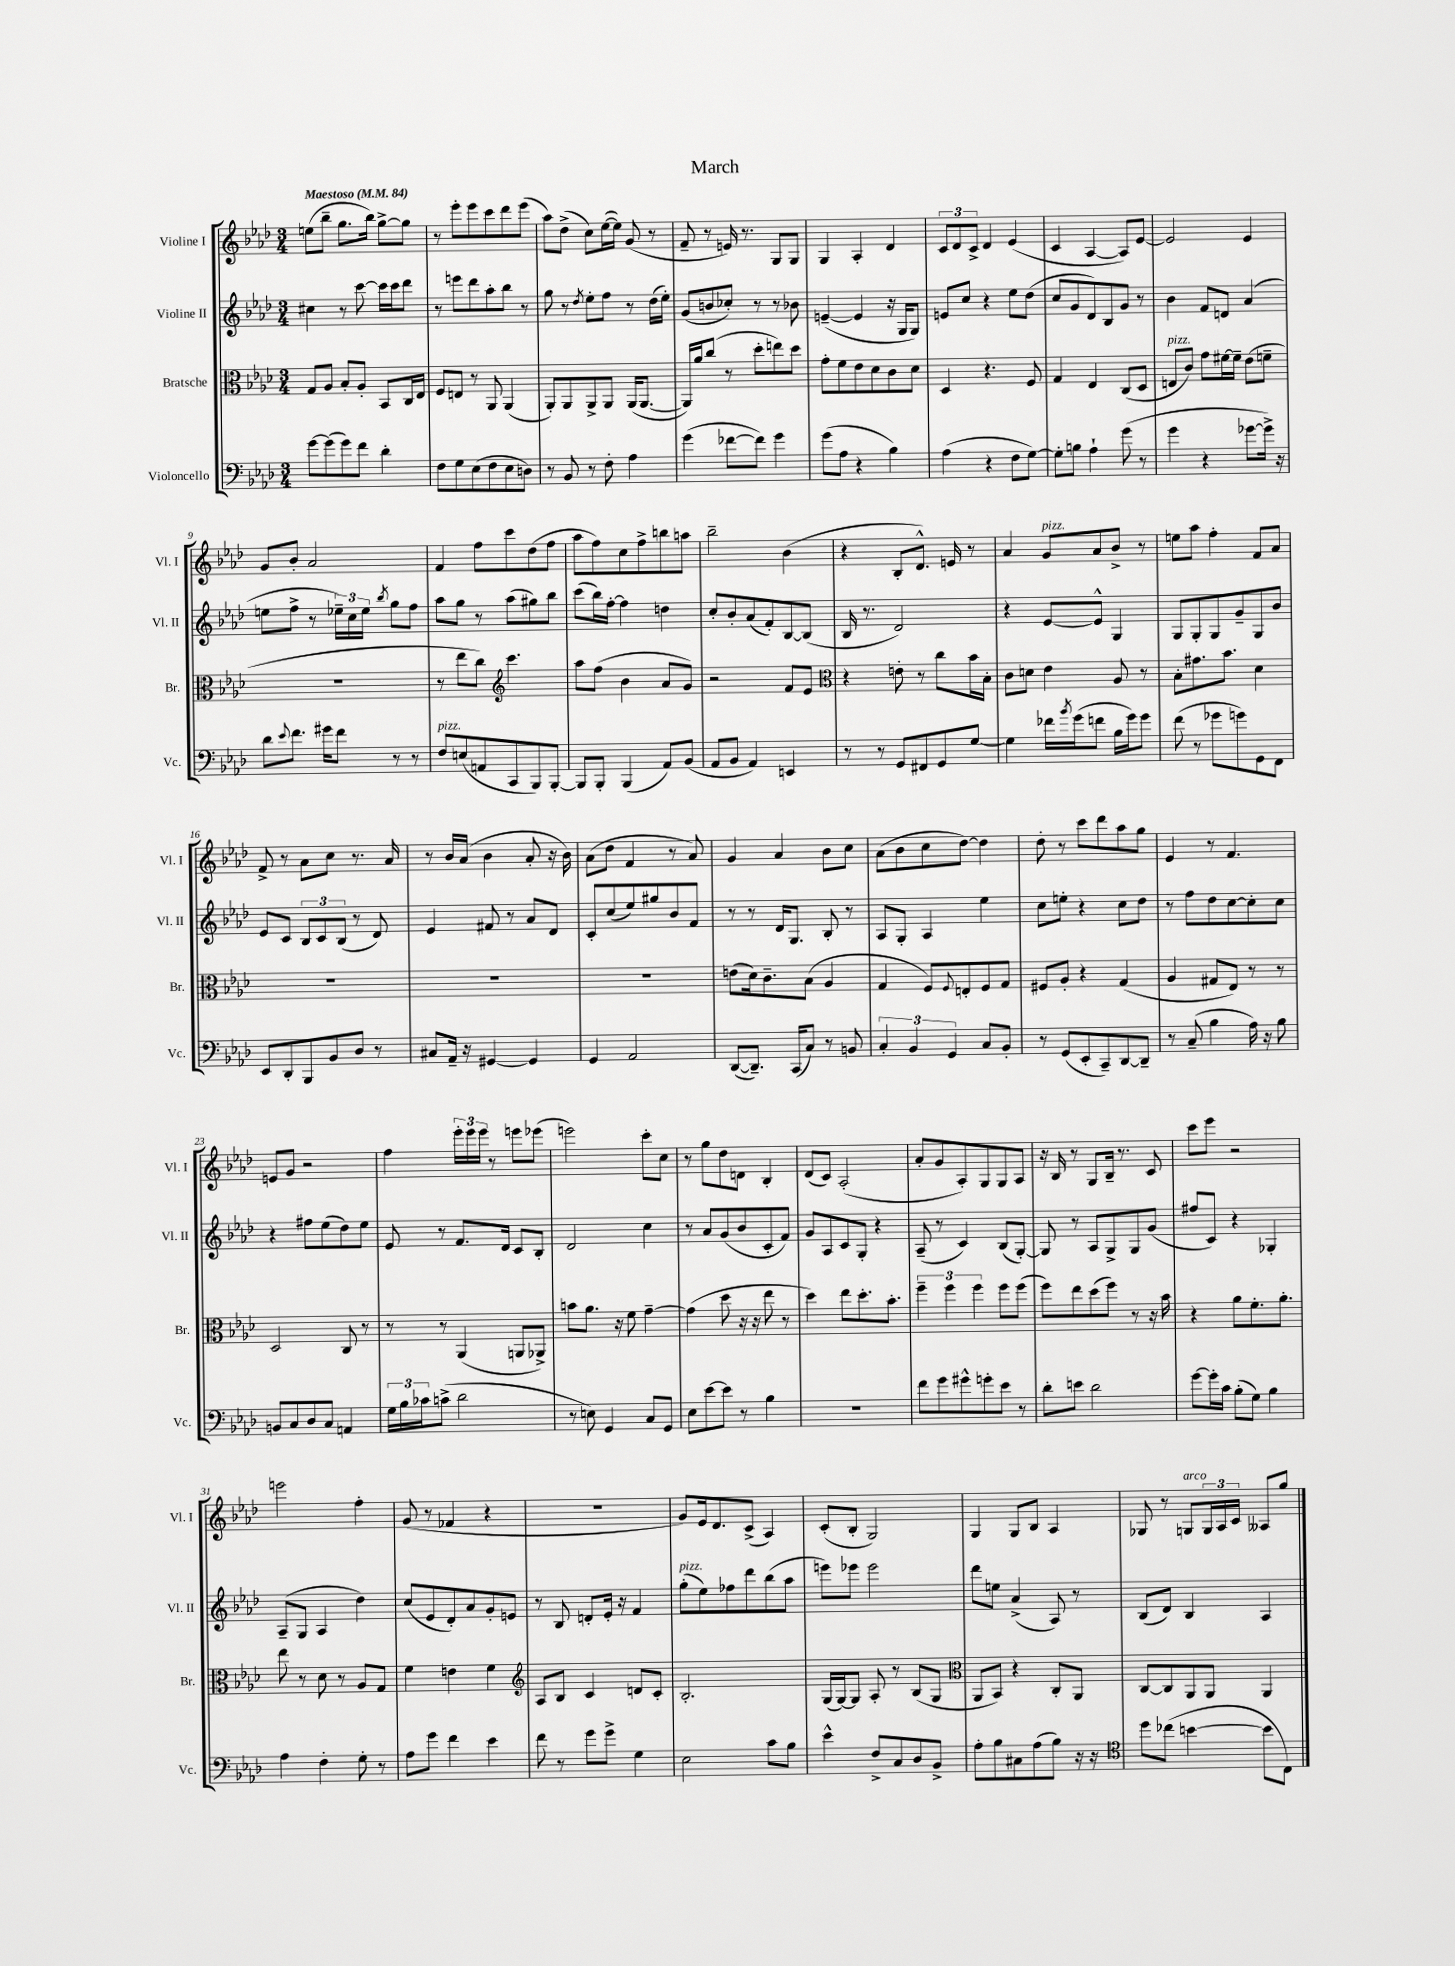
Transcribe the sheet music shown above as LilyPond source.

\header { title = "March" }
<<
\new StaffGroup <<
\new Staff = "s0" \with { instrumentName = "Violine I" shortInstrumentName = "Vl. I" } {
    \clef treble \key aes \major \numericTimeSignature \time 3/4 \tempo "Maestoso" 4 = 84
    e''8( bes''8-- g''8. bes''16) g''8~-> g''8 |
    r8 ees'''8-. ees'''8 c'''8 des'''8 ees'''8( |
    aes''8) des''8->( c''8) ees''16~( ees''16) g'8( r8 |
    f'8-- r8 e'16) r8. g8 g8 |
    g4 aes4-. des'4 |
    \tuplet 3/2 { c'8 des'8 c'8-> } des'4 ees'4( |
    c'4 aes4~ aes8) ees'8~ |
    ees'2 ees'4 |
    g'8 bes'8-. aes'2 |
    f'4 f''8 c'''8 des''8( f''8 |
    aes''8 f''8) c''8 f''8-> b''8 a''8 |
    bes''2-- bes'4( |
    r4 bes8-. des'8.-^) e'16 r8 |
    aes'4 g'8^\markup { \italic "pizz." } aes'8 bes'8-> r8 |
    e''8 aes''8 f''4-. f'8 aes'8 |
    f'8-> r8 aes'8 c''8 r8. aes'16 |
    r8 bes'16 aes'16( bes'4 aes'8-. r16 bes'16) |
    aes'8( des''8 f'4 r8 aes'8) |
    g'4 aes'4 bes'8 c''8 |
    aes'8( bes'8 c''8 des''8~) des''4 |
    des''8-. r8 c'''8 des'''8 aes''8 g''8 |
    ees'4 r8 f'4. |
    e'8 g'8 r2 |
    f''4 \tuplet 3/2 { ees'''16-. ees'''16 ees'''16 } r8 e'''8 ees'''8( |
    e'''2) c'''8-. c''8 |
    r8 g''8 des''8 d'8 bes4-. |
    des'8( c'8) aes2-.( |
    aes'8-. g'8 aes8-.) g8 g8 aes8 |
    r16 bes16 r8 g8 bes16-- r8. c'8 |
    c'''8 ees'''8 r2 |
    e'''2 f''4-. |
    g'8( r8 fes'4 r4 |
    R2. |
    g'8) ees'16 des'8. c'8->( aes4) |
    c'8-.( bes8-. g2) |
    g4 g8 bes8 aes4 |
    ges8 r8 g8^\markup { \italic "arco" } \tuplet 3/2 { g16 aes16 c'16 } aeses8 g''8 \bar "|." |
}
\new Staff = "s1" \with { instrumentName = "Violine II" shortInstrumentName = "Vl. II" } {
    \clef treble \key aes \major \numericTimeSignature \time 3/4
    cis''4 r8 c'''8~ c'''16 c'''16 des'''8 |
    r8 e'''8 des'''8 aes''8-. bes''8 r8 |
    g''8 r8 \acciaccatura { des''8 } ees''8-. f''8 r8 des''16( ees''16-.) |
    g'8( b'8 ces''8-.) r8 r8 bes'8 |
    e'4~--( e'4 r16 g16 g8) |
    e'8 c''8 r4 ees''8 des''8( |
    c''8 g'8 des'8) bes8 g'8 r8 |
    bes'4 f'8 d'8 aes'4( |
    e''8 f''8-> r8 \tuplet 3/2 { ees''16--) c''16 ees''16 } \acciaccatura { bes''8 } g''8 f''8 |
    aes''8 g''8 r8 aes''8( gis''8) bes''8 |
    c'''8( bes''16) f''16~-. f''4 d''4 |
    c''8-. bes'8-. aes'8( f'8-.) bes8~ bes8( |
    bes16 r8. des'2) |
    r4 ees'8~ ees'8-^ g4 |
    g8 g8-. g8 g'8-- g8 bes'8 |
    ees'8 c'8 \tuplet 3/2 { bes8 c'8 bes8( } r8 des'8) |
    ees'4 fis'8 r8 aes'8 des'8 |
    c'8-. c''8( ees''8) gis''8 bes'8 f'8 |
    r8 r8 des'16 g8. bes8-. r8 |
    aes8 g8-. aes4 ees''4 |
    c''8 e''8-. r4 c''8 des''8 |
    r8 f''8 des''8 c''8~ c''8-. c''8 |
    r4 fis''8 ees''8( des''8) ees''8 |
    ees'8 r8 f'8. des'16 c'8 bes8-. |
    des'2 c''4 |
    r8 aes'8 g'8( bes'8 c'8-. f'8) |
    g'8 aes8 c'8 g8-. r4 |
    aes8--( r8 c'4) bes8( g8~-.) |
    g8 r8 aes8 g8-> g8 g'8( |
    fis''8 c'8) r4 ges4-. |
    aes8--( g8 aes4 des''4) |
    c''8( ees'8 des'8-.) aes'8 g'8-. e'8 |
    r8 bes8 d'8-. ees'16-. r16 f'4 |
    g''8-.^\markup { \italic "pizz." }( ees''8) fes''8 des'''8 bes''8( aes''8 |
    e'''8) ees'''8 ees'''2 |
    des'''8 e''8 aes'4->( aes8) r8 |
    bes8( des'8) bes4 aes4 \bar "|." |
}
\new Staff = "s2" \with { instrumentName = "Bratsche" shortInstrumentName = "Br." } {
    \clef alto \key aes \major \numericTimeSignature \time 3/4
    g8 aes8 bes8-. aes8-. bes,8 c16 ees16 |
    f8 e8 r8 aes,8 aes,4( |
    aes,8-.) aes,8 aes,8-> aes,8 aes,16( aes,8.~ |
    aes,16) aes'16 c''8( r8 des''8-. e''8) des''8 |
    g'8-. f'8 ees'8 des'8 c'8 des'8 |
    des4 r4. f8 |
    g4 ees4 c8( des8 |
    e8^\markup { \italic "pizz." } c'8) g'8 fis'16~ fis'16-- ees'8( f'8-- |
    R2. |
    r8 ees''8 c''8) \clef treble c'''4. |
    aes''8 f''8( bes'4 aes'8 g'8) |
    r2 f'8 ees'8 |
    \clef alto r4 e'8-. r8 c''8 bes'16 bes16-. |
    c'8 d'8 ees'4 aes8 r8 |
    bes8-. gis'8. bes'8. des'4 |
    R2. |
    R2. |
    R2. |
    e'8( des'16) c'8.-- bes8( aes4 |
    g4 f8) \appoggiatura { f8 } e8-. f8 g8 |
    fis8 aes8-. r4 g4( |
    aes4 gis8 ees8) r8 r8 |
    des2 c8 r8 |
    r8 r8 aes,4( a,8 aes,8->) |
    b'8 aes'8. r16 f'8 g'4~-- |
    g'4( des''8 r16 r16 ees''8 r8 |
    des''4) ees''8 des''8.-. bes'8.-. |
    \tuplet 3/2 { f''4-- f''4 f''4 } f''8 f''8( |
    f''8) ees''8 des''8( f''8) r8 r16 bes'16 |
    r4 aes'8 f'8.-. aes'8.-. |
    ees''8 r8 des'8 r8 aes8 g8 |
    f'4 e'4 f'4 |
    \clef treble aes8 bes8 c'4 d'8 c'8-. |
    bes2.-. |
    g16( g16~) g8 aes8-. r8 bes8( g8 |
    \clef alto aes,8 bes,8) r4 c8-. aes,8 |
    c8~ c8 aes,8 aes,8 aes,4 \bar "|." |
}
\new Staff = "s3" \with { instrumentName = "Violoncello" shortInstrumentName = "Vc." } {
    \clef bass \key aes \major \numericTimeSignature \time 3/4
    g'8~ g'8( g'8) f'8 des'4-. |
    f8 g8 ees8( f8 ees8 d8) |
    r8 bes,8 r8 f8-. aes4 |
    g'4( fes'8~ fes'8) g'4 |
    g'8( aes8 r4 bes4) |
    aes4( r4 f8 g8~) |
    g8-. b8 aes4-! g'8( r8 |
    g'4 r4 ges'8~ ges'16->) r16 |
    des'8 \appoggiatura { ees'8 } f'8. gis'16 f'8 r8 r8 |
    f8^\markup { \italic "pizz." } e8( a,8 c,8 bes,,8) bes,,8~-. |
    bes,,8 bes,,8-. bes,,4( aes,8) bes,8( |
    aes,8 bes,8 aes,4) e,4 |
    r8 r8 g,8 fis,8 g,8 g8~ |
    g4 fes'16 \acciaccatura { bes'8 } g'16( f'8 bes16 g'16) g'8 |
    f'8( r8 ges'8 g'8) g,8 f,8 |
    ees,8 des,8-. bes,,8 bes,8 des8 r8 |
    cis8 aes,16-- r16 gis,4~ gis,4 |
    g,4 aes,2 |
    des,8~( des,8.--) c,16( c8) r8 b,8 |
    \tuplet 3/2 { c4-. bes,4 g,4 } c8 bes,8-. |
    r8 g,8( ees,8-. c,8--) des,8~ des,8-- |
    r8 c8--( bes4 aes16) r16 bes8 |
    b,8 c8 des8 c8 a,4 |
    \tuplet 3/2 { g16 bes16 ces'16 } c'8->( des'2 |
    r8 e8) g,4 c8 g,8 |
    ees8 ees'8~ ees'8 r8 bes4 |
    R2. |
    f'8 g'8 gis'8-^ g'8-. ees'8 r8 |
    des'8-. e'8 des'2 |
    g'8~ g'16-. c'16 bes8-.( g8) bes4 |
    aes4 f4-. g8-. r8 |
    aes8 g'8 f'4 ees'4 |
    f'8 r8 g'8 g'8-> g4 |
    ees2 c'8 bes8 |
    ees'4-^ f8-> c8 des8 bes,8-> |
    aes8-. bes8 cis8 aes8( bes8) r16 r16 |
    \clef tenor des''8 ces''8( b'4~ b'8 c8) \bar "|." |
}
>>
>>
